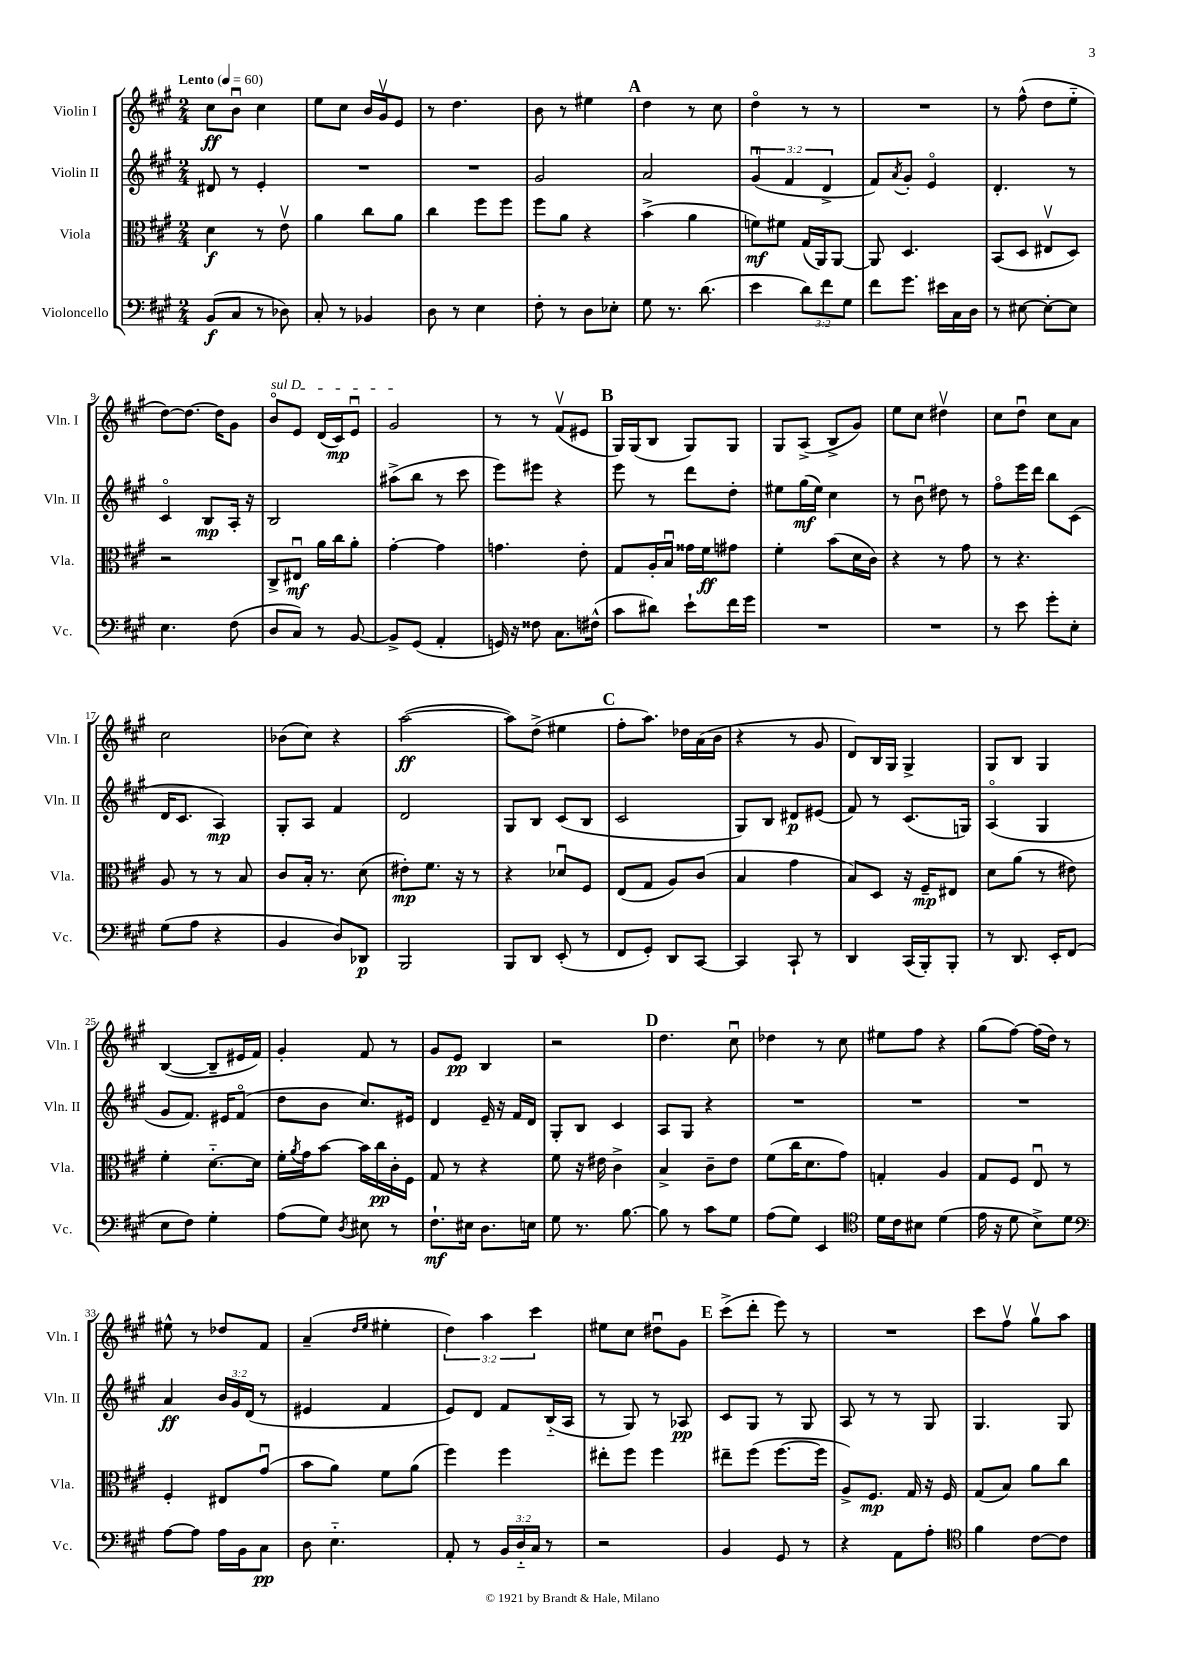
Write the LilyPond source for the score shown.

<<
\new StaffGroup <<
\new Staff = "s0" \with { instrumentName = "Violin I" shortInstrumentName = "Vln. I" } {
    \clef treble \key a \major \numericTimeSignature \time 2/4 \override Staff.TupletNumber.text = #tuplet-number::calc-fraction-text \tempo "Lento" 4 = 60
    cis''8\ff b'8\downbow cis''4 |
    e''8 cis''8 b'16 gis'16\upbow e'8 |
    r8 d''4. |
    b'8 r8 eis''4 |
    \mark \markup { \bold "A" } d''4 r8 cis''8 |
    d''4\flageolet r8 r8 |
    R2 |
    r8 fis''8-^( d''8 e''8-_ |
    d''8~) d''8.~ d''16 gis'8 |
    \once \override TextSpanner.bound-details.left.text = \markup { \italic "sul D" } b'8\flageolet\startTextSpan e'8 d'16( cis'16\mp) e'8\downbow |
    gis'2\stopTextSpan |
    r8 r8 fis'8\upbow( eis'8 |
    \mark \markup { \bold "B" } gis16) gis16( b8 gis8) gis8 |
    gis8 a8->( b8-> gis'8) |
    e''8 cis''8 dis''4\upbow |
    cis''8 d''8\downbow cis''8 a'8 |
    cis''2 |
    bes'8( cis''8) r4 |
    a''2~\ff( |
    a''8) d''8->( eis''4 |
    \mark \markup { \bold "C" } fis''8-. a''8.) des''16 a'16( b'16 |
    r4 r8 gis'8 |
    d'8) b16 gis16 gis4-> |
    gis8 b8 gis4 |
    b4~( b8-- eis'16 fis'16) |
    gis'4-. fis'8 r8 |
    gis'8 e'8\pp b4 |
    r2 |
    \mark \markup { \bold "D" } d''4. cis''8\downbow |
    des''4 r8 cis''8 |
    eis''8 fis''8 r4 |
    gis''8( fis''8~) fis''16( d''16) r8 |
    eis''8-^ r8 des''8 fis'8 |
    a'4--( \grace { d''16 e''16 } eis''4-. |
    \tuplet 3/2 { d''4) a''4 cis'''4 } |
    eis''8 cis''8 dis''8\downbow gis'8 |
    \mark \markup { \bold "E" } cis'''8->( d'''8-. e'''8) r8 |
    R2 |
    cis'''8 fis''8\upbow gis''8\upbow a''8 \bar "|." |
}
\new Staff = "s1" \with { instrumentName = "Violin II" shortInstrumentName = "Vln. II" } {
    \clef treble \key a \major \numericTimeSignature \time 2/4 \override Staff.TupletNumber.text = #tuplet-number::calc-fraction-text
    dis'8 r8 e'4-. |
    R2 |
    R2 |
    gis'2 |
    \mark \markup { \bold "A" } a'2 |
    \tuplet 3/2 { gis'4\downbow( fis'4 d'4-> } |
    fis'8) \acciaccatura { a'8 } gis'8-. e'4\flageolet |
    d'4.-. r8 |
    cis'4\flageolet b8\mp a16-. r16 |
    b2 |
    ais''8->( b''8 r8 cis'''8 |
    e'''8) eis'''8 r4 |
    \mark \markup { \bold "B" } e'''8 r8 d'''8 d''8-. |
    eis''8 gis''16\mf( eis''16) cis''4 |
    r8 b'8\downbow dis''8 r8 |
    fis''8\flageolet e'''16 d'''16 b''8 cis'8( |
    d'16 cis'8. a4\mp) |
    gis8-. a8 fis'4 |
    d'2 |
    gis8 b8 cis'8( b8 |
    \mark \markup { \bold "C" } cis'2 |
    gis8) b8 dis'8\p eis'8( |
    fis'8) r8 cis'8.( g16) |
    a4\flageolet( gis4 |
    gis'8 fis'8.) eis'16 fis'8\flageolet( |
    d''8 b'8 cis''8.) eis'16 |
    d'4 e'16-- r16 fis'16 d'16 |
    gis8-. b8 cis'4 |
    \mark \markup { \bold "D" } a8 gis8 r4 |
    R2 |
    R2 |
    R2 |
    a'4\ff \tuplet 3/2 { b'16 gis'16 d'16( } r8 |
    eis'4 fis'4 |
    e'8) d'8 fis'8 b16-_( a16 |
    r8 gis8) r8 aes8\pp |
    \mark \markup { \bold "E" } cis'8 gis8 r8 gis8 |
    a8 r8 r8 gis8 |
    gis4. gis8 \bar "|." |
}
\new Staff = "s2" \with { instrumentName = "Viola" shortInstrumentName = "Vla." } {
    \clef alto \key a \major \numericTimeSignature \time 2/4
    d'4\f r8 e'8\upbow |
    a'4 cis''8 a'8 |
    cis''4 fis''8 fis''8 |
    fis''8 a'8 r4 |
    \mark \markup { \bold "A" } b'4->( a'4 |
    f'8\mf) fis'8 gis16( a,16) a,8~ |
    a,8 d4. |
    b,8( d8 eis8\upbow d8) |
    r2 |
    cis8-> eis8\downbow\mf a'16 cis''16 a'8-. |
    gis'4~-. gis'4 |
    g'4. e'8-. |
    \mark \markup { \bold "B" } gis8 a16-. b16\downbow gisis'16 fis'16\ff gis'8 |
    fis'4-. b'8( d'16 cis'16) |
    r4 r8 gis'8 |
    r8 r4. |
    a8 r8 r8 b8 |
    cis'8 b16-. r8. d'8( |
    eis'8-.\mp) fis'8. r16 r8 |
    r4 des'8\downbow fis8 |
    \mark \markup { \bold "C" } e8( gis8 a8) cis'8( |
    b4 gis'4 |
    b8) d8 r16 fis16--\mp eis8 |
    d'8 a'8( r8 eis'8) |
    fis'4-. d'8.~-_ d'16 |
    fis'16-. \acciaccatura { a'8 } gis'16 b'8~ b'16 cis''16\pp cis'16-. fis16 |
    gis8 r8 r4 |
    fis'8 r16 eis'16 cis'4-> |
    \mark \markup { \bold "D" } b4-> cis'8-- e'8 |
    fis'8( cis''16 d'8. gis'8) |
    g4-. a4 |
    gis8 fis8 e8\downbow r8 |
    fis4-. eis8 gis'8\downbow( |
    b'8 a'8) fis'8 a'8( |
    fis''4) fis''4 |
    eis''8-. fis''8 fis''4 |
    \mark \markup { \bold "E" } eis''8-- fis''8( fis''8.~ fis''16 |
    a8->) fis8.\mp gis16 r16 fis16 |
    gis8( b8) a'8 cis''8 \bar "|." |
}
\new Staff = "s3" \with { instrumentName = "Violoncello" shortInstrumentName = "Vc." } {
    \clef bass \key a \major \numericTimeSignature \time 2/4 \override Staff.TupletNumber.text = #tuplet-number::calc-fraction-text
    b,8\f( cis8 r8 des8) |
    cis8-. r8 bes,4 |
    d8 r8 e4 |
    fis8-. r8 d8 ees8-. |
    \mark \markup { \bold "A" } gis8 r8. d'8.( |
    e'4 \tuplet 3/2 { d'8) fis'8 gis8 } |
    fis'8 gis'8. eis'16 cis16 d16 |
    r8 eis8~ eis8~-. eis8 |
    e4. fis8( |
    d8 cis8) r8 b,8~ |
    b,8-> gis,8( a,4-. |
    g,16) r16 fisis8 cis8. fis16-^( |
    \mark \markup { \bold "B" } cis'8 dis'8) e'8-! fis'16 gis'16 |
    R2 |
    R2 |
    r8 e'8 gis'8-. e8-. |
    gis8( a8 r4 |
    b,4 d8) des,8\p |
    b,,2 |
    b,,8 d,8 e,8-.( r8 |
    \mark \markup { \bold "C" } fis,8 gis,8-.) d,8 cis,8~ |
    cis,4 cis,8-! r8 |
    d,4 cis,16( b,,16-.) b,,8-. |
    r8 d,8. e,16-. fis,8( |
    e8 fis8) gis4-. |
    a8( gis8) \acciaccatura { d8 } eis8 r8 |
    fis8.-!\mf eis16 d8. e16 |
    gis8 r8. b8.~ |
    \mark \markup { \bold "D" } b8 r8 cis'8 gis8 |
    a8( gis8) e,4 |
    \clef tenor d'16 cis'16 bis8 d'4( |
    e'16 r16 d'8 b8->) d'8 |
    \clef bass a8~ a8 a16 b,16 cis8\pp |
    d8 e4.-_ |
    a,8-. r8 \tuplet 3/2 { b,16 d16-_ cis16 } r8 |
    r2 |
    \mark \markup { \bold "E" } b,4 gis,8 r8 |
    r4 a,8 a8-. |
    \clef tenor fis'4 cis'8~ cis'8 \bar "|." |
}
>>
>>
